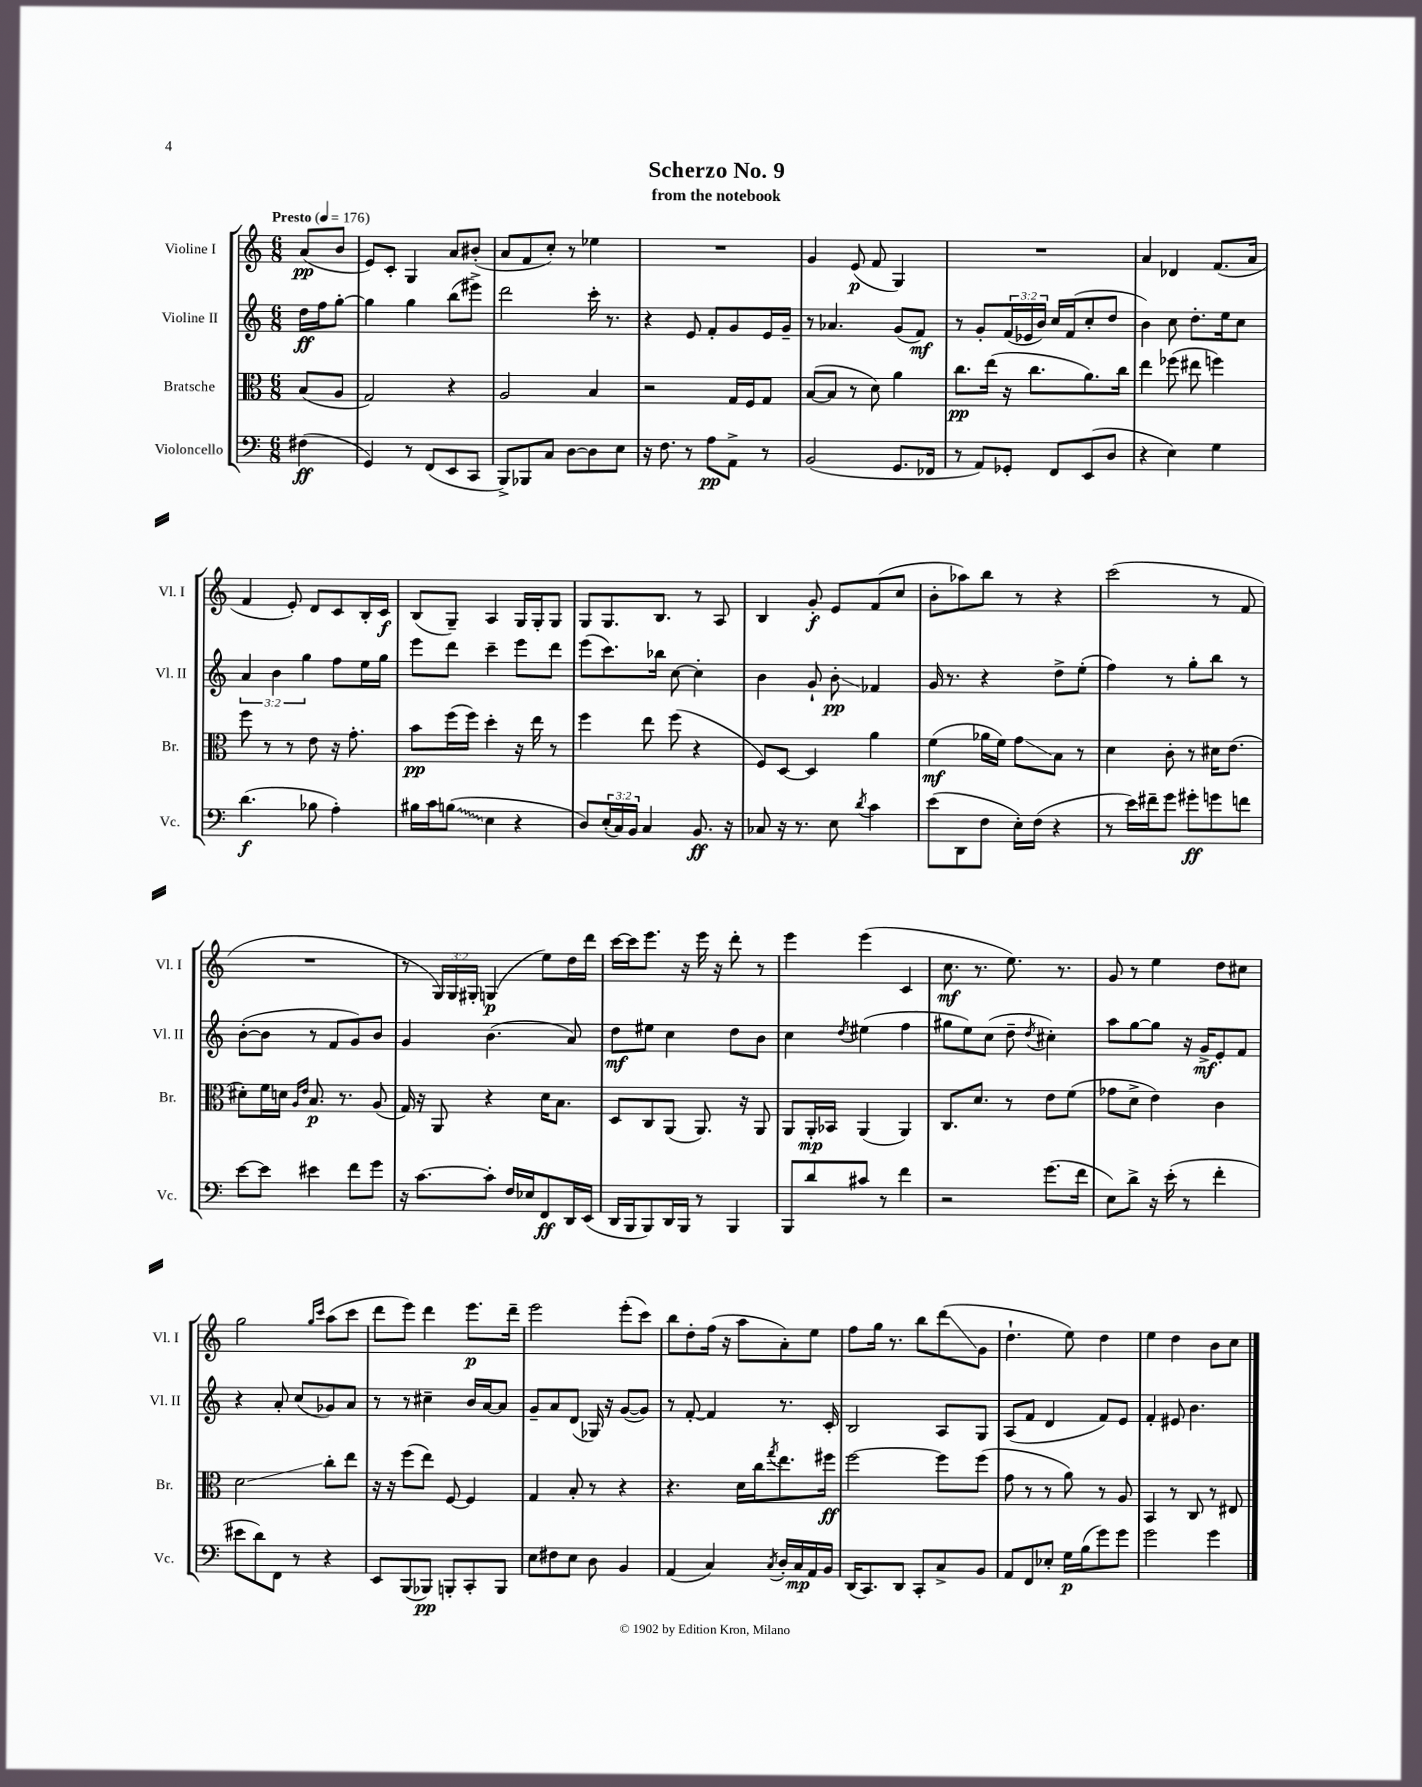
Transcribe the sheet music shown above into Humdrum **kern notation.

**kern	**kern	**kern	**kern
*staff4	*staff3	*staff2	*staff1
*clefF4	*clefC3	*clefG2	*clefG2
*k[]	*k[]	*k[]	*k[]
*M6/8	*M6/8	*M6/8	*M6/8
*MM176	*MM176	*MM176	*MM176
(4F#	(8B	16dd	(8a
.	.	16ff	.
.	8A	[8gg'	8b
=	=	=	=
4GG)	2G)	4gg]	8e)
.	.	.	8c'
8r	.	4gg	4G
(8FF	.	.	.
8EE	4r	(8bb	8a
8CC	.	8eee#^)	(8b#'
=	=	=	=
8BBB^)	2A	2ddd	8a
8BBB-	.	.	8f
8C	.	.	8cc')
[8D	.	.	8r
8D]	4B	16ccc'	4ee-
.	.	8.r	.
8E	.	.	.
=	=	=	=
16r	2r	4r	2.r
8.F	.	.	.
8r	.	8e	.
8A	.	8f'	.
8AA^	16G	8g	.
.	16F	.	.
8r	8G	16e	.
.	.	16g~	.
=	=	=	=
(2BB	([8B	8r	4g
.	8B]	4.a-	.
.	8r	.	(8e
.	8d)	.	8f
8.GG	4a	(8g	4G)
.	.	8f)	.
16FF-	.	.	.
=	=	=	=
8r	8.cc	8r	2.r
8AA)	.	8g'	.
.	(16ee	.	.
8GG-'	16r	(24f	.
.	.	24e-	.
.	8.cc	.	.
.	.	24b)	.
8FF	.	16cc	.
.	.	(16f	.
(8EE	8.a)	8cc'	.
8D	.	8dd	.
.	16cc	.	.
=	=	=	=
4r	4ee	4b)	4a
4E)	(8ff-	8cc	4d-
.	8ee#	8.dd'	.
4G	4ff)	.	(8.f
.	.	16ee	.
.	.	8cc	.
.	.	.	16a
=	=	=	=
(4.d	8ff	6a	4f
.	8r	.	.
.	.	6b	.
.	8r	.	8e')
.	.	6gg	.
8B-	8e	.	8d
4A')	16r	8ff	8c
.	8.g'	.	.
.	.	16ee	16B'
.	.	16gg	16c
=	=	=	=
16B#	8b	8eee	(8B
16c	.	.	.
(8B	(16ff	8ddd	8G~)
.	16ff)	.	.
4E	4dd'	4ccc~	4A
4r	16r	8eee	16G
.	16ee	.	16G'
.	8r	8ddd	8G
=	=	=	=
8D)	4ff	(8eee	8G
(24E'	.	8.ccc)	8.G
24C)	.	.	.
24BB	.	.	.
4C	8ee	.	.
.	.	16bb-	8.B
.	(8ff	[8cc	.
8.BB	4r	4cc']	8r
.	.	.	8A
16r	.	.	.
=	=	=	=
8C-	8F)	4b	4B
16r	[8D	.	.
8.r	.	.	.
.	4D]	8g`	8g'
8E	.	8b'	8e
8qd	.	.	.
4c	4a	4f-	(8f
.	.	.	8cc
=	=	=	=
(8e	(4f	16g	8b'
.	.	8.r	.
8DD	.	.	8aa-)
8F	16a-	4r	8bb
.	16f)	.	.
16E')	8g	.	8r
(16F	.	.	.
4r	8B	8dd^	4r
.	8r	(8ee'	.
=	=	=	=
8r	4d	4ff)	(2ccc
16e)	.	.	.
16f#~	.	.	.
8g	8c'	8r	.
8g#'	8r	8gg'	.
8g	16d#	8bb	8r
.	(8.e	.	.
8f	.	8r	8f
=	=	=	=
[8e	8d#')	([8b'	2.r
8e]	16f	8b]	.
.	16d	.	.
.	16qqA	.	.
.	16qqe	.	.
4e#	8.B	8r	.
.	.	8f	.
.	8.r	.	.
8f	.	8g)	.
8g	(8A	8b	.
=	=	=	=
16r	16G)	4g	8r
[8.c	16r	.	.
.	8AA	.	24G)
.	.	.	24G
.	.	.	24G#'
8c']	4r	(4.b	(4G
16F	.	.	.
16E-	.	.	.
8FF	16d	.	8ee)
.	8.B	.	.
16DD	.	8a)	16dd
(16EE	.	.	16ddd
=	=	=	=
16DD	8D	8dd	[16ccc
16BBB	.	.	16ccc]
8BBB)	8C	8ee#	8.eee
16DD	(8AA	4cc	.
16BBB	.	.	16r
8r	8.AA)	.	16eee
.	.	.	16r
4BBB	.	8dd	8ddd'
.	16r	.	.
.	8AA	8b	8r
=	=	=	=
8BBB	8AA	4cc	4eee
8d	16AA'	.	.
.	16BB-	.	.
.	.	8qdd	.
8c#	(4AA	(4ee#	(4eee
8r	.	.	.
4f	4AA)	4ff	4c
=	=	=	=
2r	8.C	8gg#	8.cc
.	.	8ee)	.
.	8.d	.	8.r
.	.	(8cc	.
.	8r	8dd~	8.ee)
.	.	8qdd	.
(8.g	8e	4cc#')	.
.	.	.	8.r
.	(8f	.	.
16f	.	.	.
=	=	=	=
8E)	8g-	8aa	8g
8d^	8d^	[8gg	8r
16r	4e)	8gg]	4ee
(16e'	.	.	.
8r	.	16r	.
.	.	16g^	.
4f'	4c	8e'	8dd
.	.	8f	8cc#
=	=	=	=
8e#	2d	4r	2gg
8d)	.	.	.
8FF	.	8a'	.
8r	.	(8cc	.
.	.	.	16qqgg
.	.	.	16qqccc
4r	8cc'	8g-)	(8aa
.	8ee	8a	8ccc
=	=	=	=
8EE	16r	8r	8ddd
.	16r	.	.
(8BBB	(8ff	8r	8eee)
8BBB-)	8ee)	4cc#~	4ddd
8BBB'	[8F	.	.
8CC'	4F]	16b	8.eee
.	.	[16a	.
8BBB	.	8a]	.
.	.	.	16ddd~
=	=	=	=
8E	4G	8g~	2eee
8F#	.	8a	.
8E	8B'	(8d	.
8D	8r	16G-)	.
.	.	16r	.
4BB	4r	([8g	(8eee'
.	.	8g])	8ccc)
=	=	=	=
(4AA	4.r	8r	8bb
.	.	[8f'	8dd'
4C)	.	4f]	(16ff
.	.	.	16r
.	16d	.	8aa
.	16cc	.	.
8qC	8qgg	.	.
16D'	8.ee	8.r	8a')
16C	.	.	.
16AA	.	.	8ee
16BB	16ff#	16c'	.
=	=	=	=
(16DD	[2ff	2B	8ff
8.CC)	.	.	.
.	.	.	16gg
.	.	.	8.r
8DD	.	.	.
8CC'	.	.	8bb
8C^	8ff]	8A	(8ddd
8BB	(8ff	8G	8g
=	=	=	=
8AA	8g	(8A	4.dd`
8FF	8r	8f	.
8E-'	8r	4d	.
16G	8a)	.	8ee)
(16B	.	.	.
8g)	8r	8f)	4dd
8g	8A	8e	.
=	=	=	=
2g	4BB	4f'	4ee
.	8r	8e#	4dd
.	8C	4.b	.
4g	8r	.	8b
.	8E#	.	8cc
==	==	==	==
*-	*-	*-	*-
